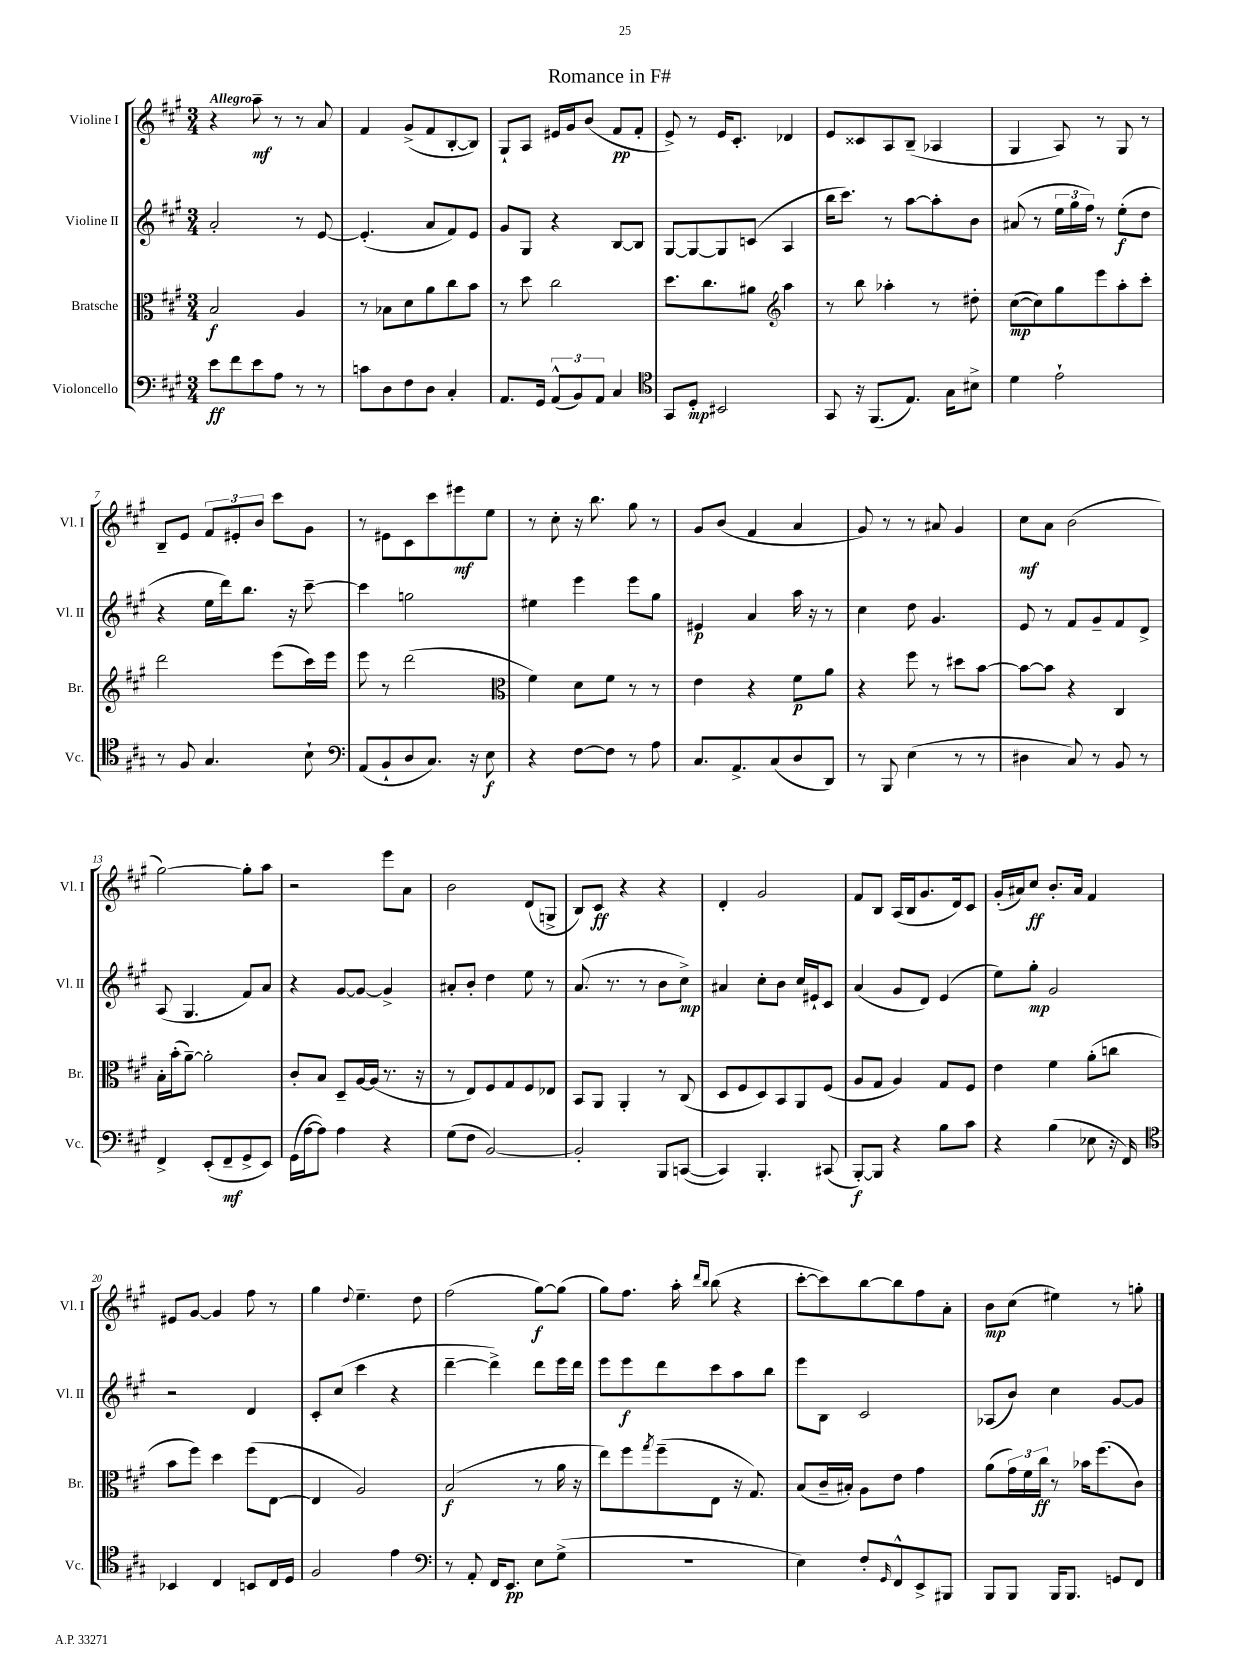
\header { title = "Romance in F#" }
<<
\new StaffGroup <<
\new Staff = "s0" \with { instrumentName = "Violine I" shortInstrumentName = "Vl. I" } {
    \clef treble \key a \major \numericTimeSignature \time 3/4 \tempo "Allegro"
    r4 a''8--\mf r8 r8 a'8 |
    fis'4 gis'8->( fis'8 b8~-. b8) |
    gis8-! a8 eis'16 gis'16 b'8( fis'8\pp fis'8-. |
    e'8->) r8 e'16 cis'8.-. des'4 |
    e'8 cisis'8 a8 b8--( aes4 |
    gis4 a8) r8 gis8 r8 |
    b8-- e'8 \tuplet 3/2 { fis'8 eis'8-. b'8 } cis'''8 gis'8 |
    r8 eis'8 cis'8 cis'''8 eis'''8\mf e''8 |
    r8 cis''8-. r16 b''8. gis''8 r8 |
    gis'8 b'8( fis'4 a'4 |
    gis'8) r8 r8 ais'8 gis'4 |
    cis''8\mf a'8 b'2( |
    gis''2~) gis''8-. a''8 |
    r2 e'''8 a'8 |
    b'2 d'8( g8-> |
    b8) cis'8\ff r4 r4 |
    d'4-. gis'2 |
    fis'8 b8 a16( b16 gis'8. d'16) cis'8 |
    gis'16-.( ais'16) cis''8\ff b'8.-. ais'16 fis'4 |
    eis'8 gis'8~ gis'4 fis''8 r8 |
    gis''4 \appoggiatura { d''8 } e''4.-- d''8 |
    fis''2( gis''8~\f) gis''8( |
    gis''8) fis''8. a''16-. \grace { d'''16 b''16 } b''8( r4 |
    cis'''8~-. cis'''8) b''8~ b''8 fis''8 a'8-. |
    b'8\mp cis''8( eis''4) r8 g''8-. \bar "|." |
}
\new Staff = "s1" \with { instrumentName = "Violine II" shortInstrumentName = "Vl. II" } {
    \clef treble \key a \major \numericTimeSignature \time 3/4
    a'2-. r8 e'8~ |
    e'4.-.( a'8 fis'8) e'8 |
    gis'8 gis8 r4 b8~ b8 |
    gis8~ gis8~ gis8 c'8( a4 |
    b''16 cis'''8.) r8 a''8~ a''8-. b'8 |
    ais'8( r8 \tuplet 3/2 { e''16 gis''16 fis''16) } r8 e''8-.\f( d''8 |
    r4 e''16 d'''16) b''8. r16 cis'''8~-- |
    cis'''4 g''2 |
    eis''4 e'''4 e'''8 gis''8 |
    eis'4\p a'4 a''16 r16 r8 |
    cis''4 d''8 gis'4. |
    e'8 r8 fis'8 gis'8-- fis'8 d'8-> |
    a8( gis4. fis'8) a'8 |
    r4 gis'8~ gis'8~ gis'4-> |
    ais'8-. b'8-. d''4 e''8 r8 |
    a'8.( r8. r8 b'8 cis''8->\mp) |
    ais'4 cis''8-. b'8 cis''16 eis'16-! cis'8 |
    a'4( gis'8 d'8) e'4( |
    e''8) gis''8-.\mp gis'2 |
    r2 d'4 |
    cis'8-. cis''8( cis'''4 r4 |
    d'''4~-- d'''4->) d'''8 e'''16 d'''16 |
    e'''8 e'''8\f d'''8 cis'''8 a''8 b''8 |
    e'''8 b8 cis'2 |
    aes8( b'8) cis''4 gis'8~ gis'8 \bar "|." |
}
\new Staff = "s2" \with { instrumentName = "Bratsche" shortInstrumentName = "Br." } {
    \clef alto \key a \major \numericTimeSignature \time 3/4
    b2\f a4 |
    r8 bes8 d'8 a'8 cis''8 b'8 |
    r8 d''8 cis''2 |
    d''8. cis''8. ais'8 \clef treble a''4 |
    r8 b''8 aes''4-. r8 dis''8-. |
    cis''8~\mp( cis''8) gis''8 e'''8 a''8-. cis'''8-. |
    d'''2 e'''8( cis'''16) e'''16 |
    e'''8 r8 d'''2( |
    \clef alto fis'4) d'8 fis'8 r8 r8 |
    e'4 r4 fis'8\p a'8 |
    r4 fis''8 r8 dis''8 b'8~ |
    b'8~ b'8 r4 cis4 |
    b16-. b'16-.( a'8~--) a'2-. |
    cis'8-. b8 d8-- a16~ a16( r8. r16 |
    r8 e8) fis8 gis8 fis8 ees8 |
    b,8 a,8 a,4-. r8 cis8( |
    d8 fis8 d8) b,8 a,8 fis8( |
    a8 gis8 a4) gis8 fis8 |
    e'4 fis'4 a'8-.( c''8 |
    b'8 fis''8) d''4 fis''8( e8~ |
    e4 a2) |
    b2\f( r8 a'16 r16 |
    e''8) fis''8 \acciaccatura { gis''8 } fis''8--( e8 r16 gis8.) |
    b8( cis'16-- bis16-.) a8 e'8 gis'4 |
    a'8( \tuplet 3/2 { gis'16) fis'16 cis''16\ff } r8 bes'16 fis''8.( cis'8) \bar "|." |
}
\new Staff = "s3" \with { instrumentName = "Violoncello" shortInstrumentName = "Vc." } {
    \clef bass \key a \major \numericTimeSignature \time 3/4
    e'8\ff fis'8 e'8 a8 r8 r8 |
    c'8 d8 fis8 d8 cis4-. |
    a,8. gis,16 \tuplet 3/2 { a,8-^( b,8) a,8 } cis4 |
    \clef tenor gis,8 d8-.\mp bis,2 |
    gis,8 r16 fis,8.( e8.) gis16 bis8-> |
    d'4 e'2-! |
    r8 fis8 gis4. b8-! |
    \clef bass a,8( b,8-! d8 cis8.) r16 e8\f |
    r4 fis8~ fis8 r8 a8 |
    cis8. a,8.-> cis8( d8 d,8) |
    r8 b,,8 e4( r8 r8 |
    dis4 cis8) r8 b,8 r8 |
    fis,4-> e,8-.( fis,8--\mf gis,8-> e,8) |
    gis,16( a16~ a8) a4 r4 |
    gis8( fis8 b,2~) |
    b,2-. b,,8 c,8~( |
    c,4) b,,4.-. cis,8( |
    b,,8~-.\f) b,,8 r4 b8 cis'8 |
    r4 b4( ees8 r16 fis,16) |
    \clef tenor bes,4 cis4 b,8 cis16 d16 |
    fis2 e'4 |
    \clef bass r8 a,8-. fis,16 e,8.\pp e8 gis8->( |
    R2. |
    e4) fis8-. \grace { gis,16 } fis,8-^ e,8-> bis,,8 |
    b,,8 b,,8 b,,16 b,,8. g,8 fis,8 \bar "|." |
}
>>
>>
